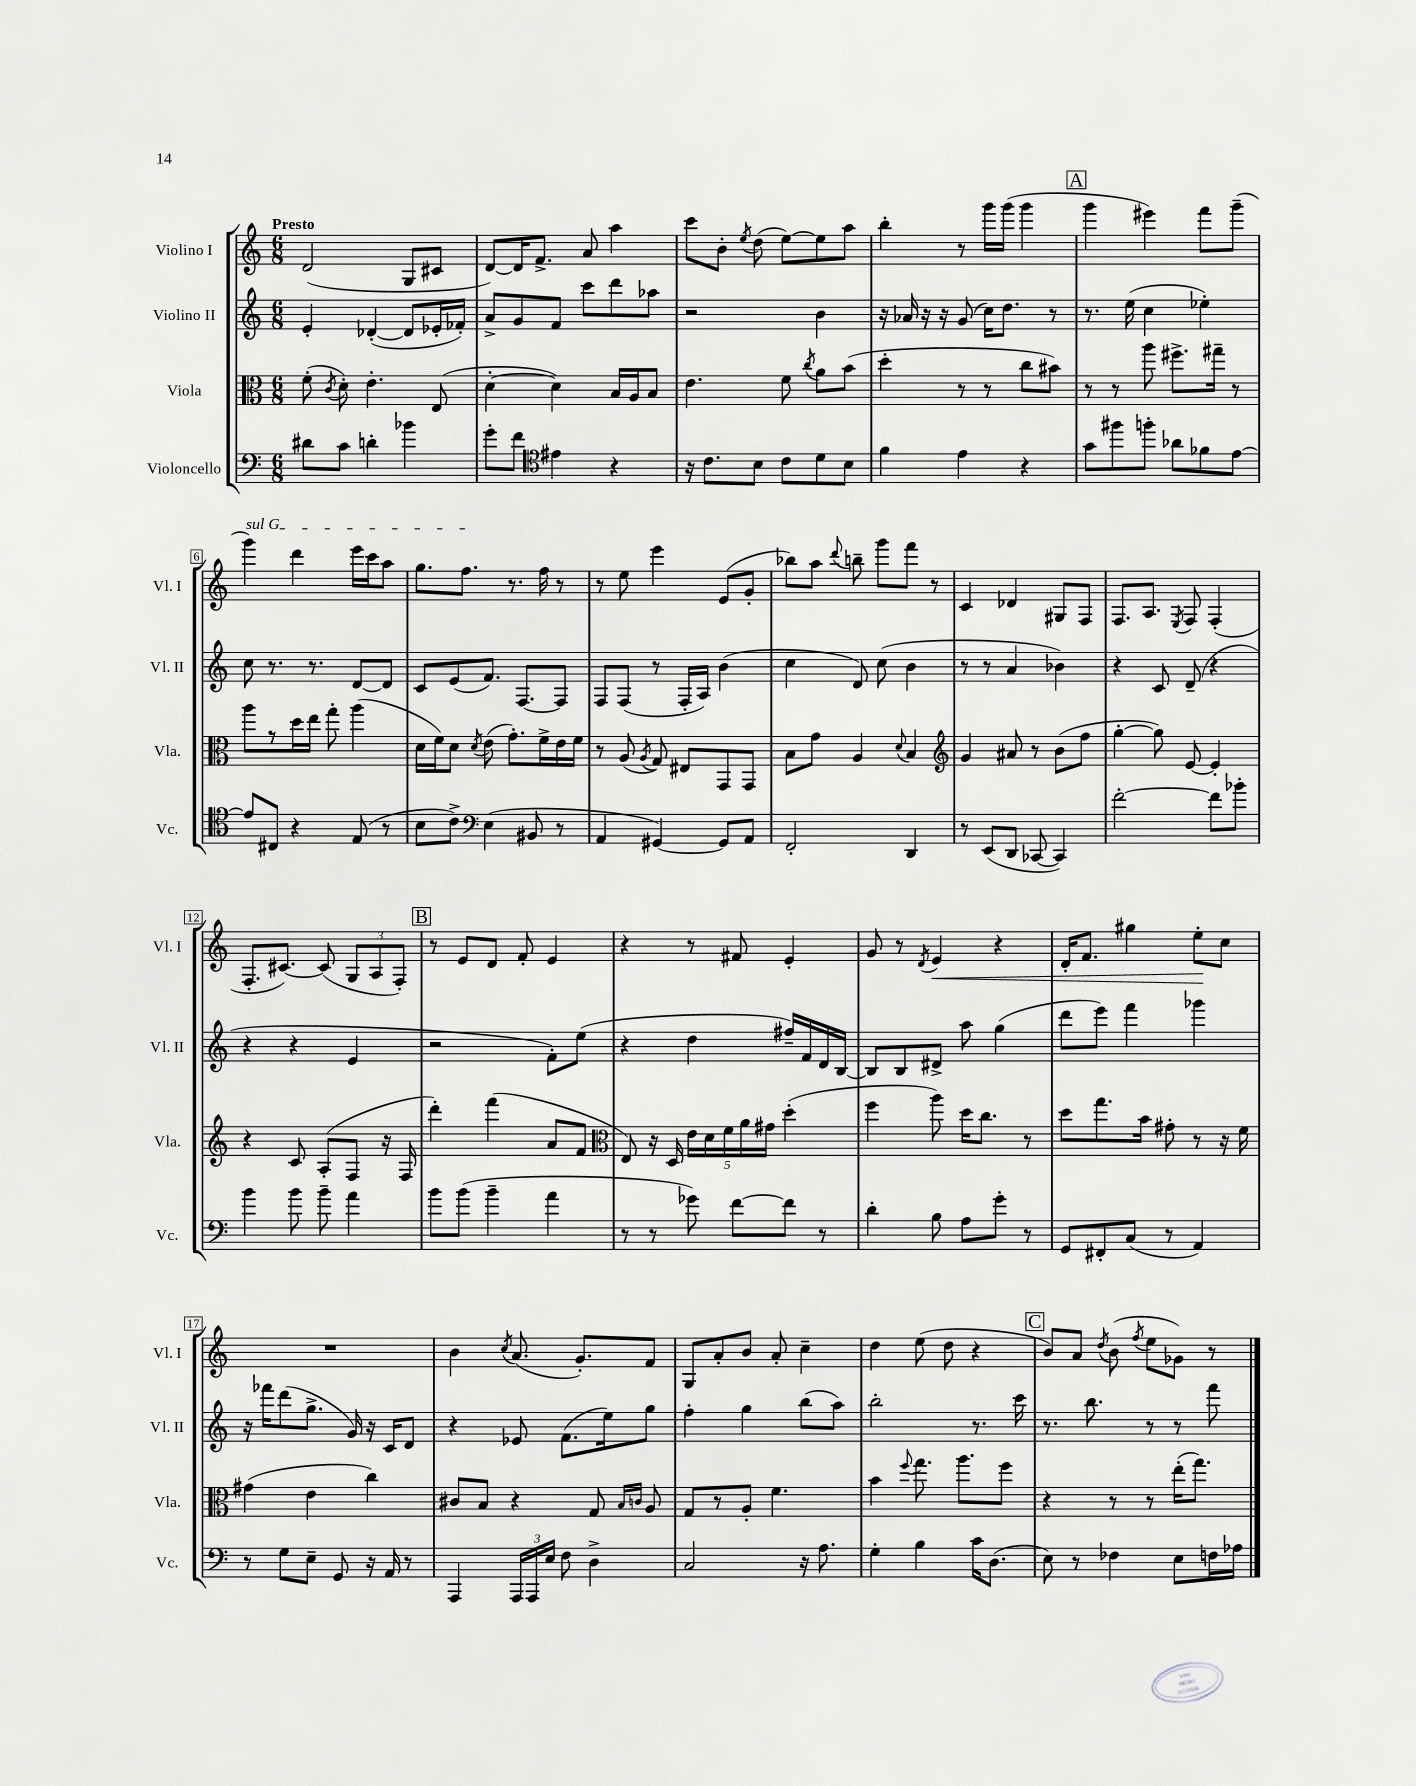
<<
\new StaffGroup <<
\new Staff = "s0" \with { instrumentName = "Violino I" shortInstrumentName = "Vl. I" } {
    \clef treble \key c \major \numericTimeSignature \time 6/8 \tempo "Presto"
    \autoBeamOff d'2( g8[ cis'8] |
    d'8[~) d'16 f'8.]-> a'8 a''4 |
    c'''8[ b'8]-. \acciaccatura { e''8 } d''8( e''8[~) e''8 a''8] |
    b''4-. r8 g'''16[ g'''16]( g'''4 |
    \mark \markup { \box "A" } g'''4 eis'''4) f'''8[ g'''8]--( |
    \once \override TextSpanner.bound-details.left.text = \markup { \italic "sul G" } g'''4\startTextSpan) d'''4 e'''16[ c'''16 a''8] |
    g''8.[ f''8.]\stopTextSpan r8. f''16 r8 |
    r8 e''8 e'''4 e'8[( g'8]-. |
    bes''8[) a''8] \appoggiatura { d'''8 } b''8-- g'''8[ f'''8] r8 |
    c'4 des'4 gis8[ f8] |
    f8.[ a8.] \acciaccatura { e8 } f8 f4-.( |
    f8.[-. cis'8.]~) cis'8( \tuplet 3/2 { g8[ a8 f8]-.) } |
    \mark \markup { \box "B" } r8 e'8[ d'8] f'8-. e'4 |
    r4 r8 fis'8 e'4-. |
    g'8 r8 \acciaccatura { d'8 } e'4\< r4 |
    d'16[-. f'8.] gis''4 e''8[-.\! c''8] |
    R2. |
    b'4 \acciaccatura { c''8 } a'8.( g'8.[-.) f'8] |
    g8[ a'8-. b'8] a'8-. c''4-- |
    d''4 e''8( d''8 r4 |
    \mark \markup { \box "C" } b'8[) a'8] \acciaccatura { d''8 } b'8( \acciaccatura { f''8 } e''8[ ges'8]) r8 \bar "|." |
}
\new Staff = "s1" \with { instrumentName = "Violino II" shortInstrumentName = "Vl. II" } {
    \clef treble \key c \major \numericTimeSignature \time 6/8
    \autoBeamOff e'4-. des'4~-.( des'8[ ees'16-. fes'16]-.) |
    a'8[-> g'8 f'8] c'''8[ d'''8 aes''8] |
    r2 b'4 |
    r16 aes'16 r16 r16 g'8( c''16[) d''8.] r8 |
    \mark \markup { \box "A" } r8. e''16( c''4 ees''4-.) |
    c''8 r8. r8. d'8[~ d'8] |
    c'8[ e'8( f'8.]) f8.[~ f8] |
    f8[ f8]( r8 f16[-. a16]) b'4( |
    c''4 d'8) c''8( b'4 |
    r8 r8 a'4 bes'4) |
    r4 c'8 d'8--( r4 |
    r4 r4 e'4 |
    \mark \markup { \box "B" } r2 f'8[-.) e''8]( |
    r4 d''4 fis''16[--) f'16 d'16 b16]~ |
    b8[ b8 dis'8]-> a''8 g''4( |
    d'''8[ e'''8]) f'''4 ges'''4 |
    r16 fes'''16[ d'''8( g''8.]-> g'16) r16 c'16[ d'8] |
    r4 ees'8 f'8.[( e''16) g''8] |
    f''4-. g''4 b''8[( a''8]) |
    b''2-. r8. c'''16 |
    \mark \markup { \box "C" } r8. b''8. r8 r8 f'''8 \bar "|." |
}
\new Staff = "s2" \with { instrumentName = "Viola" shortInstrumentName = "Vla." } {
    \clef alto \key c \major \numericTimeSignature \time 6/8
    \autoBeamOff f'8-.( \acciaccatura { c'8 } d'8-.) e'4.-. e8( |
    d'4~-. d'4) b16[ a16 b8] |
    e'4. f'8 \acciaccatura { c''8 } a'8[ b'8]( |
    d''4-. r8 r8 c''8[ bis'8]) |
    \mark \markup { \box "A" } r8 r8 a''8 fis''8.[-> gis''16]-- r8 |
    a''8[ r8 d''16 e''16] g''8-. a''4( |
    d'16[ f'16) d'8] \acciaccatura { d'8 } e'8( g'8.[-.) f'16-> e'16 f'16] |
    r8 a8( \acciaccatura { a8 } g8) eis8[ g,8 g,8] |
    b8[ g'8] a4 \appoggiatura { d'8 } b4 |
    \clef treble g'4 ais'8 r8 b'8[( f''8] |
    g''4~-. g''8) e'8~ e'4-. |
    r4 c'8 a8[-.( f8] r16 f16 |
    \mark \markup { \box "B" } d'''4-.) f'''4( a'8[ f'8] |
    \clef alto e8) r16 d16 \tuplet 5/4 { e'16[ d'16 f'16 a'16 gis'16] } d''4-.( |
    f''4 a''8) d''16[ c''8.] r8 |
    d''8[ g''8. b'16] gis'8-. r8 r16 f'16 |
    gis'4( e'4 c''4) |
    cis'8[ b8] r4 g8 \grace { b16[ c'16] } a8 |
    g8[ r8 a8]-. f'4. |
    b'4 \appoggiatura { f''8 } g''8. a''8.[ f''8] |
    \mark \markup { \box "C" } r4 r8 r8 e''16[-.( g''8.]) \bar "|." |
}
\new Staff = "s3" \with { instrumentName = "Violoncello" shortInstrumentName = "Vc." } {
    \clef bass \key c \major \numericTimeSignature \time 6/8
    \autoBeamOff dis'8[ c'8] d'4-. bes'4 |
    g'8[-. f'8] \clef tenor eis'4 r4 |
    r16 c'8.[ b8] c'8[ d'8 b8] |
    f'4 e'4 r4 |
    \mark \markup { \box "A" } g'8[ fis''8 f''8]-. aes'8[ fes'8 e'8]~ |
    e'8[ cis8] r4 e8( r8 |
    b8[ c'8]->) \clef bass e4( bis,8 r8 |
    a,4 gis,4~) gis,8[ a,8] |
    f,2-. d,4 |
    r8 e,8[( d,8] ces,8~ ces,4) |
    f'2~-. f'8[ bes'8]-. |
    b'4 b'8 b'8-- a'4 |
    \mark \markup { \box "B" } b'8[ b'8]( b'4-- a'4 |
    r8 r8 ges'8) f'8[~ f'8] r8 |
    d'4-. b8 a8[ g'8]-. r8 |
    g,8[ fis,8-. c8]( r8 a,4) |
    r8 g8[ e8]-- g,8 r16 a,16 r8 |
    a,,4 \tuplet 3/2 { a,,16[ a,,16 e16] } f8 d4-> |
    c2 r16 a8. |
    g4-. b4 c'16[ d8.]( |
    \mark \markup { \box "C" } e8) r8 fes4 e8[ f16 aes16] \bar "|." |
}
>>
>>
\layout { \context { \Score \override BarNumber.stencil = #(make-stencil-boxer 0.1 0.3 ly:text-interface::print) } }
